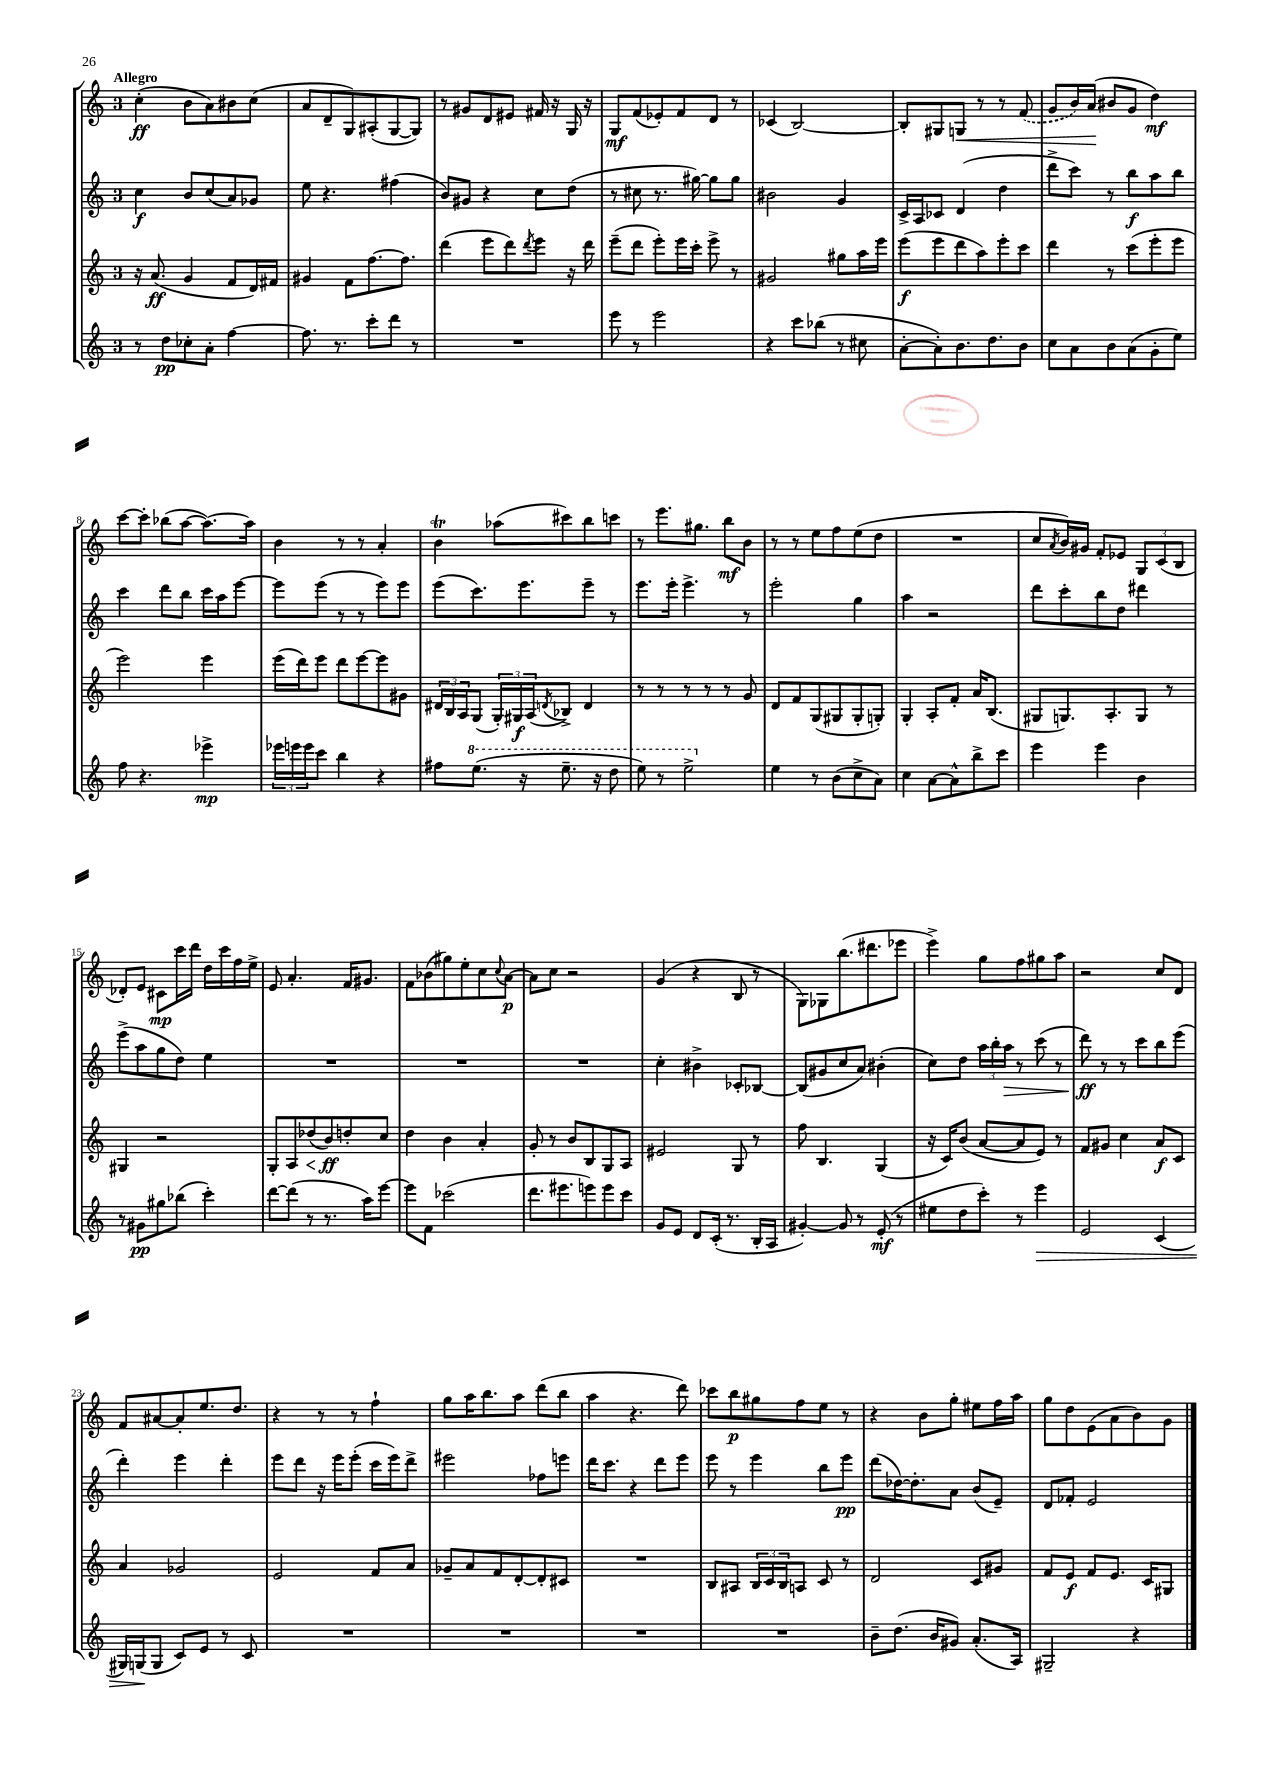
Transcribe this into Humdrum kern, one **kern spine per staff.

**kern	**dynam	**kern	**dynam	**kern	**dynam	**kern	**dynam
*part4	*part4	*part3	*part3	*part2	*part2	*part1	*part1
*staff4	*staff4	*staff3	*staff3	*staff2	*staff2	*staff1	*staff1
*clefG2	*	*clefG2	*	*clefG2	*	*clefG2	*
*k[]	*	*k[]	*	*k[]	*	*k[]	*
*M3/4	*	*M3/4	*	*M3/4	*	*M3/4	*
=1	=1	=1	=1	=1	=1	=1	=1
!	!	!	!	!	!	!LO:TX:a:B:t=Allegro	!
8r	.	16r	.	4cc\	f	(4cc'\	ff
.	.	(8.a/	ff	.	.	.	.
8dd\L	pp	.	.	.	.	.	.
8cc-X'\	.	4g/	.	8b/L	.	8b\L	.
8a'\J	.	.	.	(8cc/	.	8a\)	.
[4ff\	.	8f/L	.	8a/)	.	8b#X\	.
.	.	16d/L)	.	8g-X/J	.	(8cc\J	.
.	.	16f#X/JJ	.	.	.	.	.
=2	=2	=2	=2	=2	=2	=2	=2
8.ff\]	.	4g#X/	.	8ee\	.	8a/L	.
.	.	.	.	4.r	.	8d~/	.
8.r	.	.	.	.	.	.	.
.	.	8f\L	.	.	.	8G/)	.
8ccc'\L	.	[8.ff\	.	.	.	(8A#X'/	.
8ddd\J	.	.	.	(4ff#X\	.	[8G/	.
.	.	8.ff\J]	.	.	.	.	.
8r	.	.	.	.	.	8G/J])	.
=3	=3	=3	=3	=3	=3	=3	=3
2.r	.	(4ddd\	.	8b/L)	.	8r	.
.	.	.	.	8g#X/J	.	8g#X/L	.
.	.	8eee\L	.	4r	.	8d/	.
.	.	8ddd\)	.	.	.	8e#X/J	.
.	.	8qddd/	.	.	.	.	.
.	.	8eee\J	.	8cc\L	.	16f#X/	.
.	.	.	.	.	.	16r	.
.	.	16r	.	(8dd\J	.	16G/	.
.	.	16ddd\	.	.	.	16r	.
=4	=4	=4	=4	=4	=4	=4	=4
8eee\	.	(8eee~\L	.	8r	.	8G/L	mf
8r	.	8ddd\J	.	8cc#X\	.	(8f/	.
2eee\	.	8eee'\L)	.	8.r	.	8e-X'/)	.
.	.	16eee\L	.	.	.	8f/	.
.	.	16ccc'\JJ	.	[16gg#X\)	.	.	.
.	.	8eee^\	.	8gg#\L]	.	8d/J	.
.	.	8r	.	8gg#\J	.	8r	.
=5	=5	=5	=5	=5	=5	=5	=5
4r	.	2g#X/	.	2b#X\	.	(4c-X/	.
8ccc\L	.	.	.	.	.	[2B/)	.
(8bb-X\J	.	.	.	.	.	.	.
8r	.	8gg#X\L	.	4g/	.	.	.
8cc#X\	.	16aa\L	.	.	.	.	.
.	.	16eee\JJ	.	.	.	.	.
=6	=6	=6	=6	=6	=6	=6	=6
[8a'\L	.	(8eee\L	f	16c^/LL	.	8B'/L]	.
.	.	.	.	16A/J	.	.	.
8a'\])	.	8eee\	.	8c-X/J	.	8G#X/	.
!	!	!	!	!	!	!	!LO:HP:b
8.b\	.	8ddd\	.	(4d/	.	8Gn/J	<
.	.	8aa\)	.	.	.	8r	.
8.dd\	.	.	.	.	.	.	.
.	.	8eee'\	.	4dd\	.	8r	.
8b\J	.	8ccc\J	.	.	.	(8f/	.
=7	=7	=7	=7	=7	=7	=7	=7
8cc\L	.	4ddd\	.	8ddd^\L	.	8g/L	.
8a\	.	.	.	8ccc\J)	.	16b/L)	.
.	.	.	.	.	.	(16a/JJ	.
8b\	.	8r	.	8r	.	8b#X/L	[
(8a\	.	(8ccc\L	.	8bb\L	f	8g/J	.
8g'\	.	8eee'\	.	8aa\	.	4dd\)	mf
8ee\J)	.	8eee\J	.	8bb\J	.	.	.
!!LO:LB:g=z
=8	=8	=8	=8	=8	=8	=8	=8
8ff\	.	2eee\)	.	4ccc\	.	[8ccc\L	.
4.r	.	.	.	.	.	8ccc'\J]	.
.	.	.	.	8ddd\L	.	(8bb-X\L	.
.	.	.	.	8bb\J	.	[8aa\J	.
4eee-X^\	mp	4eee\	.	16ccc\LL	.	8.aa\L_)	.
.	.	.	.	16aa\J	.	.	.
.	.	.	.	[8eee\J	.	.	.
.	.	.	.	.	.	16aa\Jk]	.
=9	=9	=9	=9	=9	=9	=9	=9
24eee-X\LL	.	(16eee\LL	.	8eee\L]	.	4b\	.
24eeen\	.	.	.	.	.	.	.
.	.	16ddd\J)	.	.	.	.	.
24eee\J	.	.	.	.	.	.	.
8ccc\J	.	8eee\J	.	(8eee\J	.	.	.
4bb\	.	8ddd\L	.	8r	.	8r	.
.	.	[8eee\	.	8r	.	8r	.
4r	.	8eee\]	.	8eee\L)	.	4a'/	.
.	.	8g#X\J	.	8eee\J	.	.	.
=10	=10	=10	=10	=10	=10	=10	=10
8ff#X\L	.	24d#X/LL	.	(8eee\L	.	4bt\	.
.	.	24B/	.	.	.	.	.
.	.	24A/J	.	.	.	.	.
*8va	*	*	*	*	*	*	*
(8.eee\J	.	(8G/J	.	8.ccc\)	.	.	.
.	.	24G'/LL)	.	.	.	(8aa-X\L	.
.	.	24G#X/	f	.	.	.	.
16r	.	.	.	8.eee\	.	.	.
.	.	(24A/J	.	.	.	.	.
.	.	8qdn/	.	.	.	.	.
8.eee~\	.	8B-X^/J)	.	.	.	8ccc#X\)	.
.	.	4d/	.	8eee~\J	.	8bb\	.
16r	.	.	.	.	.	.	.
8ddd\	.	.	.	8r	.	8cccn\J	.
=11	=11	=11	=11	=11	=11	=11	=11
8eee\)	.	8r	.	8.eee\L	.	8r	.
8r	.	8r	.	.	.	8.eee\L	.
.	.	.	.	16eee'\Jk	.	.	.
2eee^\	.	8r	.	4.eee^\	.	.	.
.	.	.	.	.	.	8.gg#X\J	.
.	.	8r	.	.	.	.	.
.	.	8r	.	.	.	8bb\L	mf
.	.	8g/	.	8r	.	8b\J	.
=12	=12	=12	=12	=12	=12	=12	=12
*X8va	*	*	*	*	*	*	*
4ee\	.	8d/L	.	2eee'\	.	8r	.
.	.	8f/	.	.	.	8r	.
8r	.	(8G/	.	.	.	8ee\L	.
(8b\L	.	8G#X/	.	.	.	8ff\	.
8cc^\	.	8G#'/	.	4gg\	.	(8ee\	.
8a\J)	.	8Gn'/J)	.	.	.	8dd\J	.
=13	=13	=13	=13	=13	=13	=13	=13
4cc\	.	4G'/	.	4aa\	.	2.r	.
[8a\L	.	8A'/L	.	2r	.	.	.
8a^^\]	.	8f'/J	.	.	.	.	.
8bb^\	.	16a/KL	.	.	.	.	.
.	.	(8.B/J	.	.	.	.	.
8ccc\J	.	.	.	.	.	.	.
=14	=14	=14	=14	=14	=14	=14	=14
4eee\	.	8G#X/L	.	8ddd\L	.	8cc/L	.
.	.	.	.	.	.	8qa/	.
.	.	8.Gn/)	.	8ccc'\	.	16b/L)	.
.	.	.	.	.	.	16g#X/JJ	.
4eee\	.	.	.	8bb\	.	8f'/L	.
.	.	8.A'/	.	.	.	.	.
.	.	.	.	8dd\J	.	8e-X/J	.
4b\	.	8G/J	.	4ddd#X\	.	12G/L	.
.	.	.	.	.	.	(12c/	.
.	.	8r	.	.	.	.	.
.	.	.	.	.	.	12B/J	.
!!LO:LB:g=z
=15	=15	=15	=15	=15	=15	=15	=15
8r	.	4G#X/	.	(8eee^\L	.	8d-X'/L)	.
8g#X\L	pp	.	.	8aa\	.	8e/J	.
8gg#X\	.	2r	.	8gg\	.	8c#X\L	mp
(8bb-X\J	.	.	.	8dd\J)	.	16ccc\L	.
.	.	.	.	.	.	16ddd\JJ	.
4ccc'\)	.	.	.	4ee\	.	16dd\LL	.
.	.	.	.	.	.	16ccc\	.
.	.	.	.	.	.	16ff\	.
.	.	.	.	.	.	16ee^\JJ	.
=16	=16	=16	=16	=16	=16	=16	=16
[8ddd\L	.	8G'/L	.	2.r	.	8e/	.
(8ddd\J]	.	8A/	.	.	.	4.a'/	.
!	!	!	!LO:HP:b	!	!	!	!
8r	.	(8dd-X/	<	.	.	.	.
8.r	.	8b/)	ff	.	.	.	.
.	.	8ddn'/	[	.	.	16f/KL	.
16aa\KL)	.	.	.	.	.	8.g#X/J	.
[8eee\J	.	8cc/J	.	.	.	.	.
=17	=17	=17	=17	=17	=17	=17	=17
8eee\L]	.	4dd\	.	2.r	.	8f\L	.
8f\J	.	.	.	.	.	(8b-X\	.
(2ccc-X\	.	4b\	.	.	.	8gg#X\)	.
.	.	.	.	.	.	8ee'\	.
.	.	4a'/	.	.	.	8cc\	.
.	.	.	.	.	.	8qqcc/	.
.	.	.	.	.	.	[8a\J	p
=18	=18	=18	=18	=18	=18	=18	=18
8.ddd\L	.	8g'/	.	2.r	.	8a\L]	.
.	.	8r	.	.	.	8cc\J	.
8.eee#X\	.	.	.	.	.	.	.
.	.	8b/L	.	.	.	2r	.
8eeen\)	.	8B/	.	.	.	.	.
8eee\	.	8G/	.	.	.	.	.
8ccc\J	.	8A/J	.	.	.	.	.
=19	=19	=19	=19	=19	=19	=19	=19
8g/L	.	2e#X/	.	4cc'\	.	(4g/	.
8e/J	.	.	.	.	.	.	.
8d/L	.	.	.	4b#X^\	.	4r	.
(16c'/Jk	.	.	.	.	.	.	.
8.r	.	.	.	.	.	.	.
.	.	8G/	.	8c-X'/L	.	8B/	.
16B'/LL	.	8r	.	[8B-X/J	.	8r	.
16A/JJ	.	.	.	.	.	.	.
=20	=20	=20	=20	=20	=20	=20	=20
[4g#X'/)	.	8ff\	.	(8B-/L]	.	8G\L)	.
.	.	4.B/	.	8g#X/	.	8G-X\	.
8g#/]	.	.	.	8cc/	.	(8.bb\	.
8r	.	.	.	8a/J)	.	.	.
.	.	.	.	.	.	8.ddd#X\	.
(8e'/	mf	(4G/	.	(4b#X'\	.	.	.
8r	.	.	.	.	.	8eee-X\J	.
=21	=21	=21	=21	=21	=21	=21	=21
8ee#X\L	.	16r	.	8cc\L)	.	4eee^\)	.
.	.	16c/KL)	.	.	.	.	.
8dd\	.	(8b/J	.	8dd\J	.	.	.
8ccc'\J)	.	[8a/L	.	24aa\LL	.	8gg\L	.
.	.	.	.	24bb'\	.	.	.
!	!	!	!	!	!LO:HP:b	!	!
.	.	.	.	24aa\JJ	>	.	.
8r	.	8a/]	.	8r	.	8ff\	.
!	!LO:HP:b	!	!	!	!	!	!
4eee\	>	8e/J)	.	(8ccc\	.	8gg#X\	.
.	.	8r	.	8r	.	8aa\J	.
=22	=22	=22	=22	=22	=22	=22	=22
2e/	.	8f/L	.	8ddd\)	ff	2r	.
.	.	8g#X/J	.	8r	]	.	.
.	.	4cc\	.	8r	.	.	.
.	.	.	.	8ccc\L	.	.	.
(4c/	.	8a/L	f	8bb\	.	8cc/L	.
.	.	8c/J	.	(8eee\J	.	8d/J	.
!!LO:LB:g=z
=23	=23	=23	=23	=23	=23	=23	=23
16G#X/LL)	.	4a/	.	4ddd'\)	.	8f/L	.
(16Gn/J	.	.	.	.	.	.	.
8G/J	]	.	.	.	.	[8a#X/	.
8c/L)	.	2g-X/	.	4eee\	.	8a#'/]	.
8e/J	.	.	.	.	.	8.ee/	.
8r	.	.	.	4ddd'\	.	.	.
.	.	.	.	.	.	8.dd/J	.
8c/	.	.	.	.	.	.	.
=24	=24	=24	=24	=24	=24	=24	=24
2.r	.	2e/	.	8eee\L	.	4r	.
.	.	.	.	8ddd\J	.	.	.
.	.	.	.	16r	.	8r	.
.	.	.	.	16eee\KL	.	.	.
.	.	.	.	(8eee'\J	.	8r	.
.	.	8f/L	.	16ccc\LL	.	4ff`\	.
.	.	.	.	16eee\J)	.	.	.
.	.	8a/J	.	8ddd^\J	.	.	.
=25	=25	=25	=25	=25	=25	=25	=25
2.r	.	8g-X~/L	.	2eee#X\	.	8gg\L	.
.	.	8a/	.	.	.	16aa\K	.
.	.	.	.	.	.	8.bb\	.
.	.	8f/	.	.	.	.	.
.	.	[8d'/	.	.	.	8aa\J	.
.	.	8d'/]	.	8ff-X\L	.	(8ddd\L	.
.	.	8c#X/J	.	8eeen\J	.	8bb\J	.
=26	=26	=26	=26	=26	=26	=26	=26
2.r	.	2.r	.	16ddd\KL	.	4aa\	.
.	.	.	.	8.ccc\J	.	.	.
.	.	.	.	4r	.	4.r	.
.	.	.	.	8ddd\L	.	.	.
.	.	.	.	8eee\J	.	8ddd\)	.
=27	=27	=27	=27	=27	=27	=27	=27
2.r	.	8B/L	.	8eee\	.	8ccc-X\L	.
.	.	8A#X/J	.	8r	.	8bb\	p
.	.	24B/LL	.	4eee\	.	8gg#X\	.
.	.	24c/	.	.	.	.	.
.	.	24B/J	.	.	.	.	.
.	.	8An/J	.	.	.	8ff\	.
.	.	8c/	.	8bb\L	.	8ee\J	.
.	.	8r	.	8eee\J	pp	8r	.
=28	=28	=28	=28	=28	=28	=28	=28
8b~\L	.	2d/	.	(8ddd\L	.	4r	.
(8.dd\J	.	.	.	[16dd-X\K)	.	.	.
.	.	.	.	8.dd-'\]	.	.	.
.	.	.	.	.	.	8b\L	.
16b/KL	.	.	.	.	.	.	.
8g#X/J)	.	.	.	8a\J	.	8gg'\J	.
(8.a'/L	.	8c/L	.	(8b/L	.	8ee#X\L	.
.	.	8g#X/J	.	8e~/J)	.	16ff\L	.
16A/Jk)	.	.	.	.	.	16aa\JJ	.
=29	=29	=29	=29	=29	=29	=29	=29
2G#X~/	.	8f/L	.	8d/L	.	8gg\L	.
.	.	8e/J	f	8f-X'/J	.	8dd\	.
.	.	8f/L	.	2e/	.	(8e\	.
.	.	8.e/J	.	.	.	8a\	.
4r	.	.	.	.	.	8b\)	.
.	.	16c/KL	.	.	.	.	.
.	.	8G#X/J	.	.	.	8g\J	.
==	==	==	==	==	==	==	==
*-	*-	*-	*-	*-	*-	*-	*-
